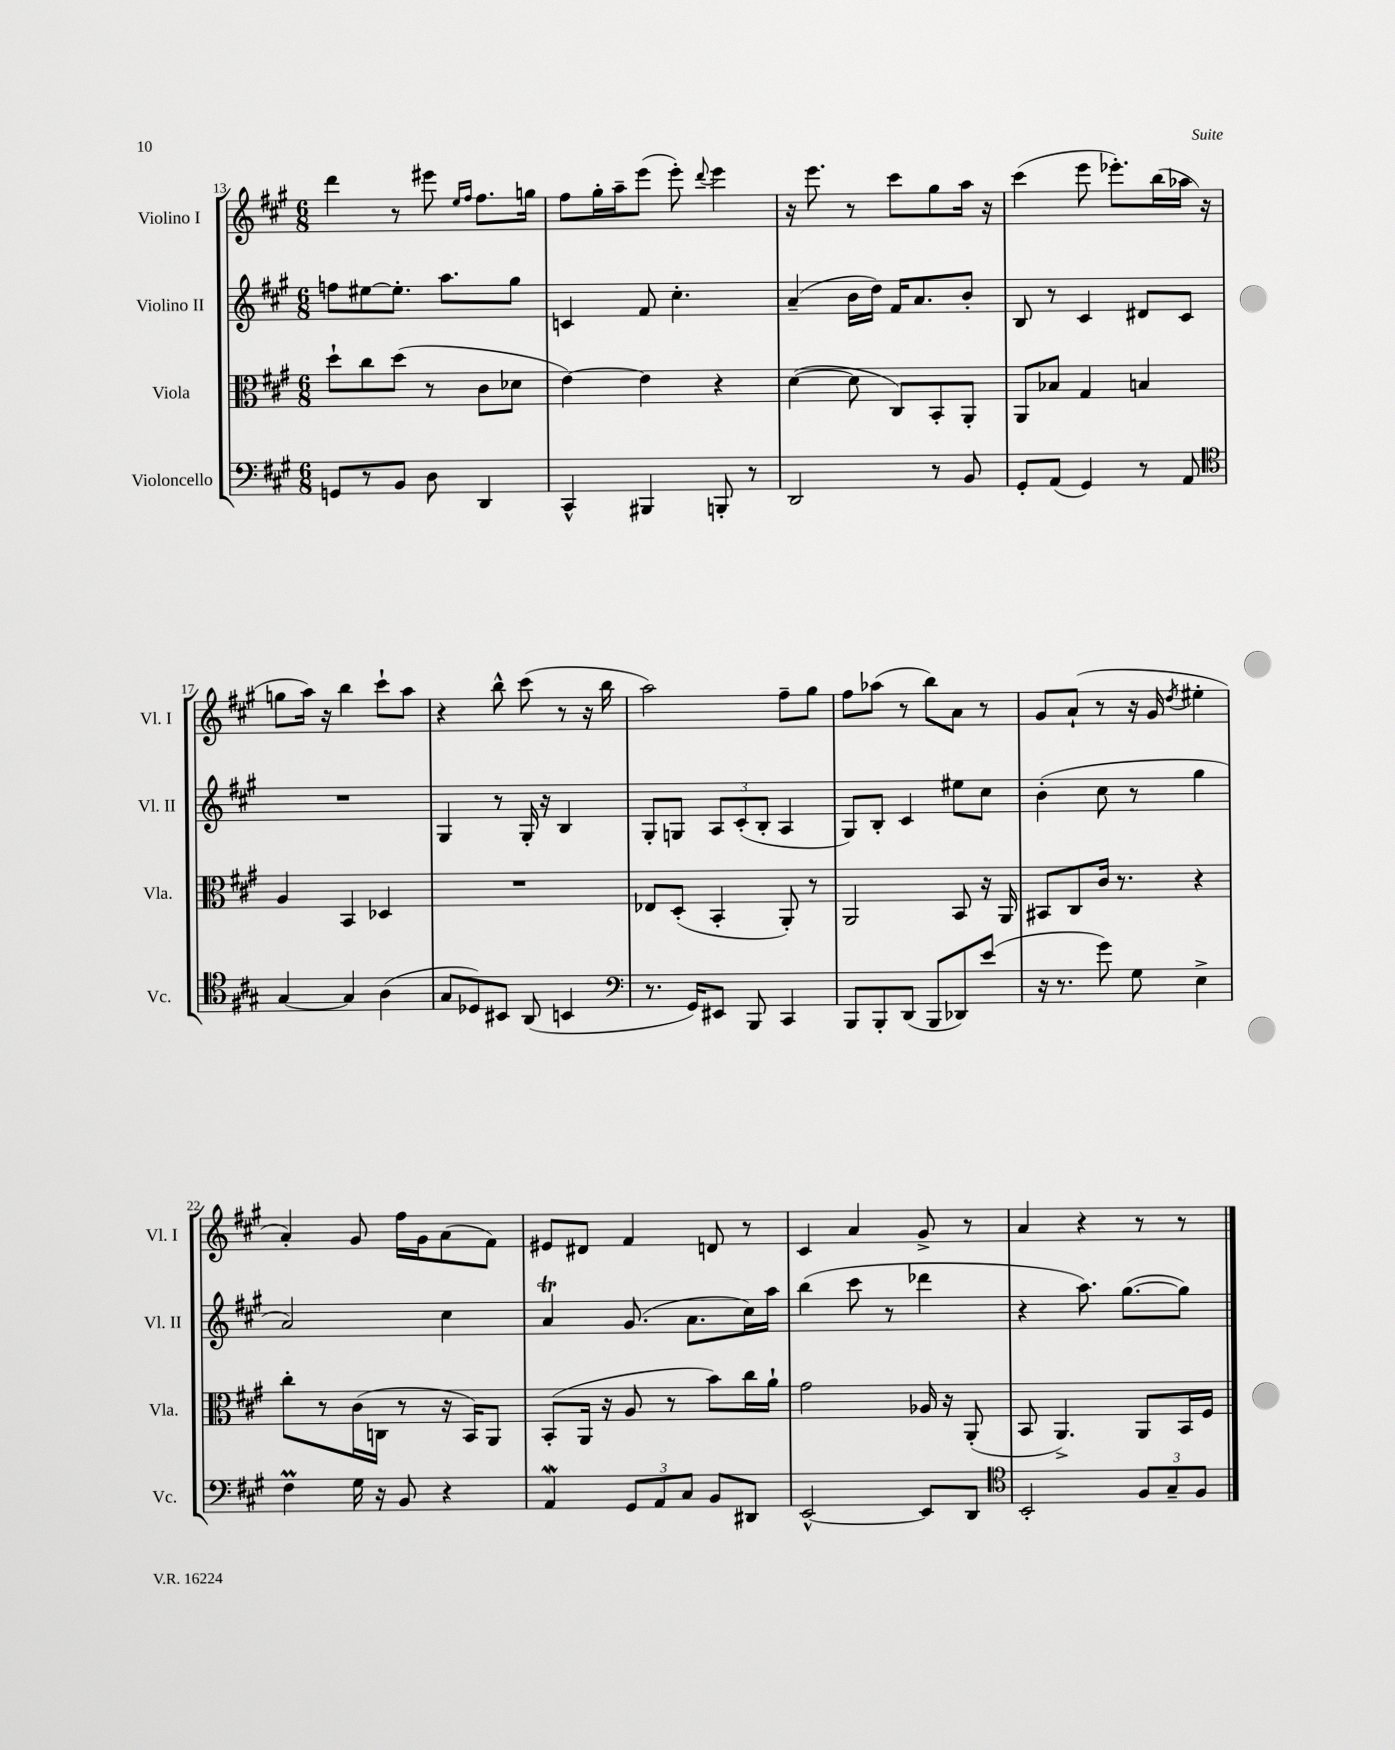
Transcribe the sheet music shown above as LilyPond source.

<<
\new StaffGroup <<
\new Staff = "s0" \with { instrumentName = "Violino I" shortInstrumentName = "Vl. I" } {
    \clef treble \key a \major \numericTimeSignature \time 6/8
    \autoBeamOff d'''4 r8 eis'''8 \grace { e''16[ fis''16] } fis''8.[ g''16] |
    fis''8[ gis''16-. a''16-- e'''8]( e'''8-.) \appoggiatura { d'''8 } e'''4 |
    r16 e'''8. r8 cis'''8[ gis''8 a''16] r16 |
    cis'''4( e'''8 ees'''8.[-.) b''16( aes''16] r16 |
    g''8[ a''16]) r16 b''4 cis'''8[-! a''8] |
    r4 b''8-^ cis'''8( r8 r16 b''16 |
    a''2) fis''8[-- gis''8] |
    fis''8[ aes''8]( r8 b''8[) a'8] r8 |
    gis'8[ a'8]-!( r8 r16 gis'16 \acciaccatura { d''8 } eis''4-. |
    a'4-.) gis'8 fis''16[ gis'16 a'8( fis'8]) |
    eis'8[ dis'8] fis'4 d'8 r8 |
    cis'4 a'4 gis'8-> r8 |
    a'4 r4 r8 r8 \bar "|." |
}
\new Staff = "s1" \with { instrumentName = "Violino II" shortInstrumentName = "Vl. II" } {
    \clef treble \key a \major \numericTimeSignature \time 6/8
    \autoBeamOff f''8[ eis''8~ eis''8.]-. a''8.[ gis''8] |
    c'4 fis'8 cis''4.-. |
    a'4--( b'16[ d''16]) fis'16[ a'8. b'8]-. |
    b8 r8 cis'4 dis'8[ cis'8] |
    R2. |
    gis4 r8 gis16-. r16 b4 |
    gis8[-. g8] \tuplet 3/2 { a8[ cis'8-.( b8]-. } a4 |
    gis8[) b8]-. cis'4 eis''8[ cis''8] |
    b'4-.( cis''8 r8 gis''4 |
    a'2) cis''4 |
    a'4\trill gis'8.( a'8.[ cis''16) a''16] |
    b''4( cis'''8 r8 des'''4 |
    r4 a''8.) gis''8.[~( gis''8]) \bar "|." |
}
\new Staff = "s2" \with { instrumentName = "Viola" shortInstrumentName = "Vla." } {
    \clef alto \key a \major \numericTimeSignature \time 6/8
    \autoBeamOff d''8[-! cis''8 d''8]( r8 cis'8[ des'8] |
    e'4~) e'4 r4 |
    d'4~( d'8 cis8[) b,8-. a,8]-. |
    a,8[ bes8] gis4 b4 |
    a4 b,4 des4 |
    R2. |
    ees8[ d8]-.( b,4-. a,8-.) r8 |
    a,2 b,8 r16 a,16 |
    bis,8[ cis8 cis'16] r8. r4 |
    cis''8[-. r8 cis'16( c16] r8 r16 b,16[) a,8] |
    b,8[-.( a,16] r16 a8 r8 b'8[) cis''16 a'16]-! |
    gis'2 aes16 r16 a,8-.( |
    b,8 a,4.->) a,8[ b,16 fis16] \bar "|." |
}
\new Staff = "s3" \with { instrumentName = "Violoncello" shortInstrumentName = "Vc." } {
    \clef bass \key a \major \numericTimeSignature \time 6/8
    \autoBeamOff g,8[ r8 b,8] d8 d,4 |
    cis,4-^ bis,,4 b,,8-. r8 |
    d,2 r8 b,8 |
    gis,8[-. a,8]( gis,4) r8 a,8 |
    \clef tenor gis4~ gis4 a4( |
    gis8[ des8) bis,8] a,8( b,4 |
    \clef bass r8. gis,16[) eis,8] b,,8 cis,4 |
    b,,8[ b,,8-. d,8]( b,,8[ des,8) e'8]( |
    r16 r8. gis'8) gis8 e4-> |
    fis4\prall gis16 r16 b,8 r4 |
    a,4\mordent \tuplet 3/2 { gis,8[ a,8 cis8] } b,8[ dis,8] |
    e,2~-^ e,8[ d,8] |
    \clef tenor b,2-. \tuplet 3/2 { fis8[ gis8-- fis8] } \bar "|." |
}
>>
>>
\layout { \context { \Score currentBarNumber = #13 } }
